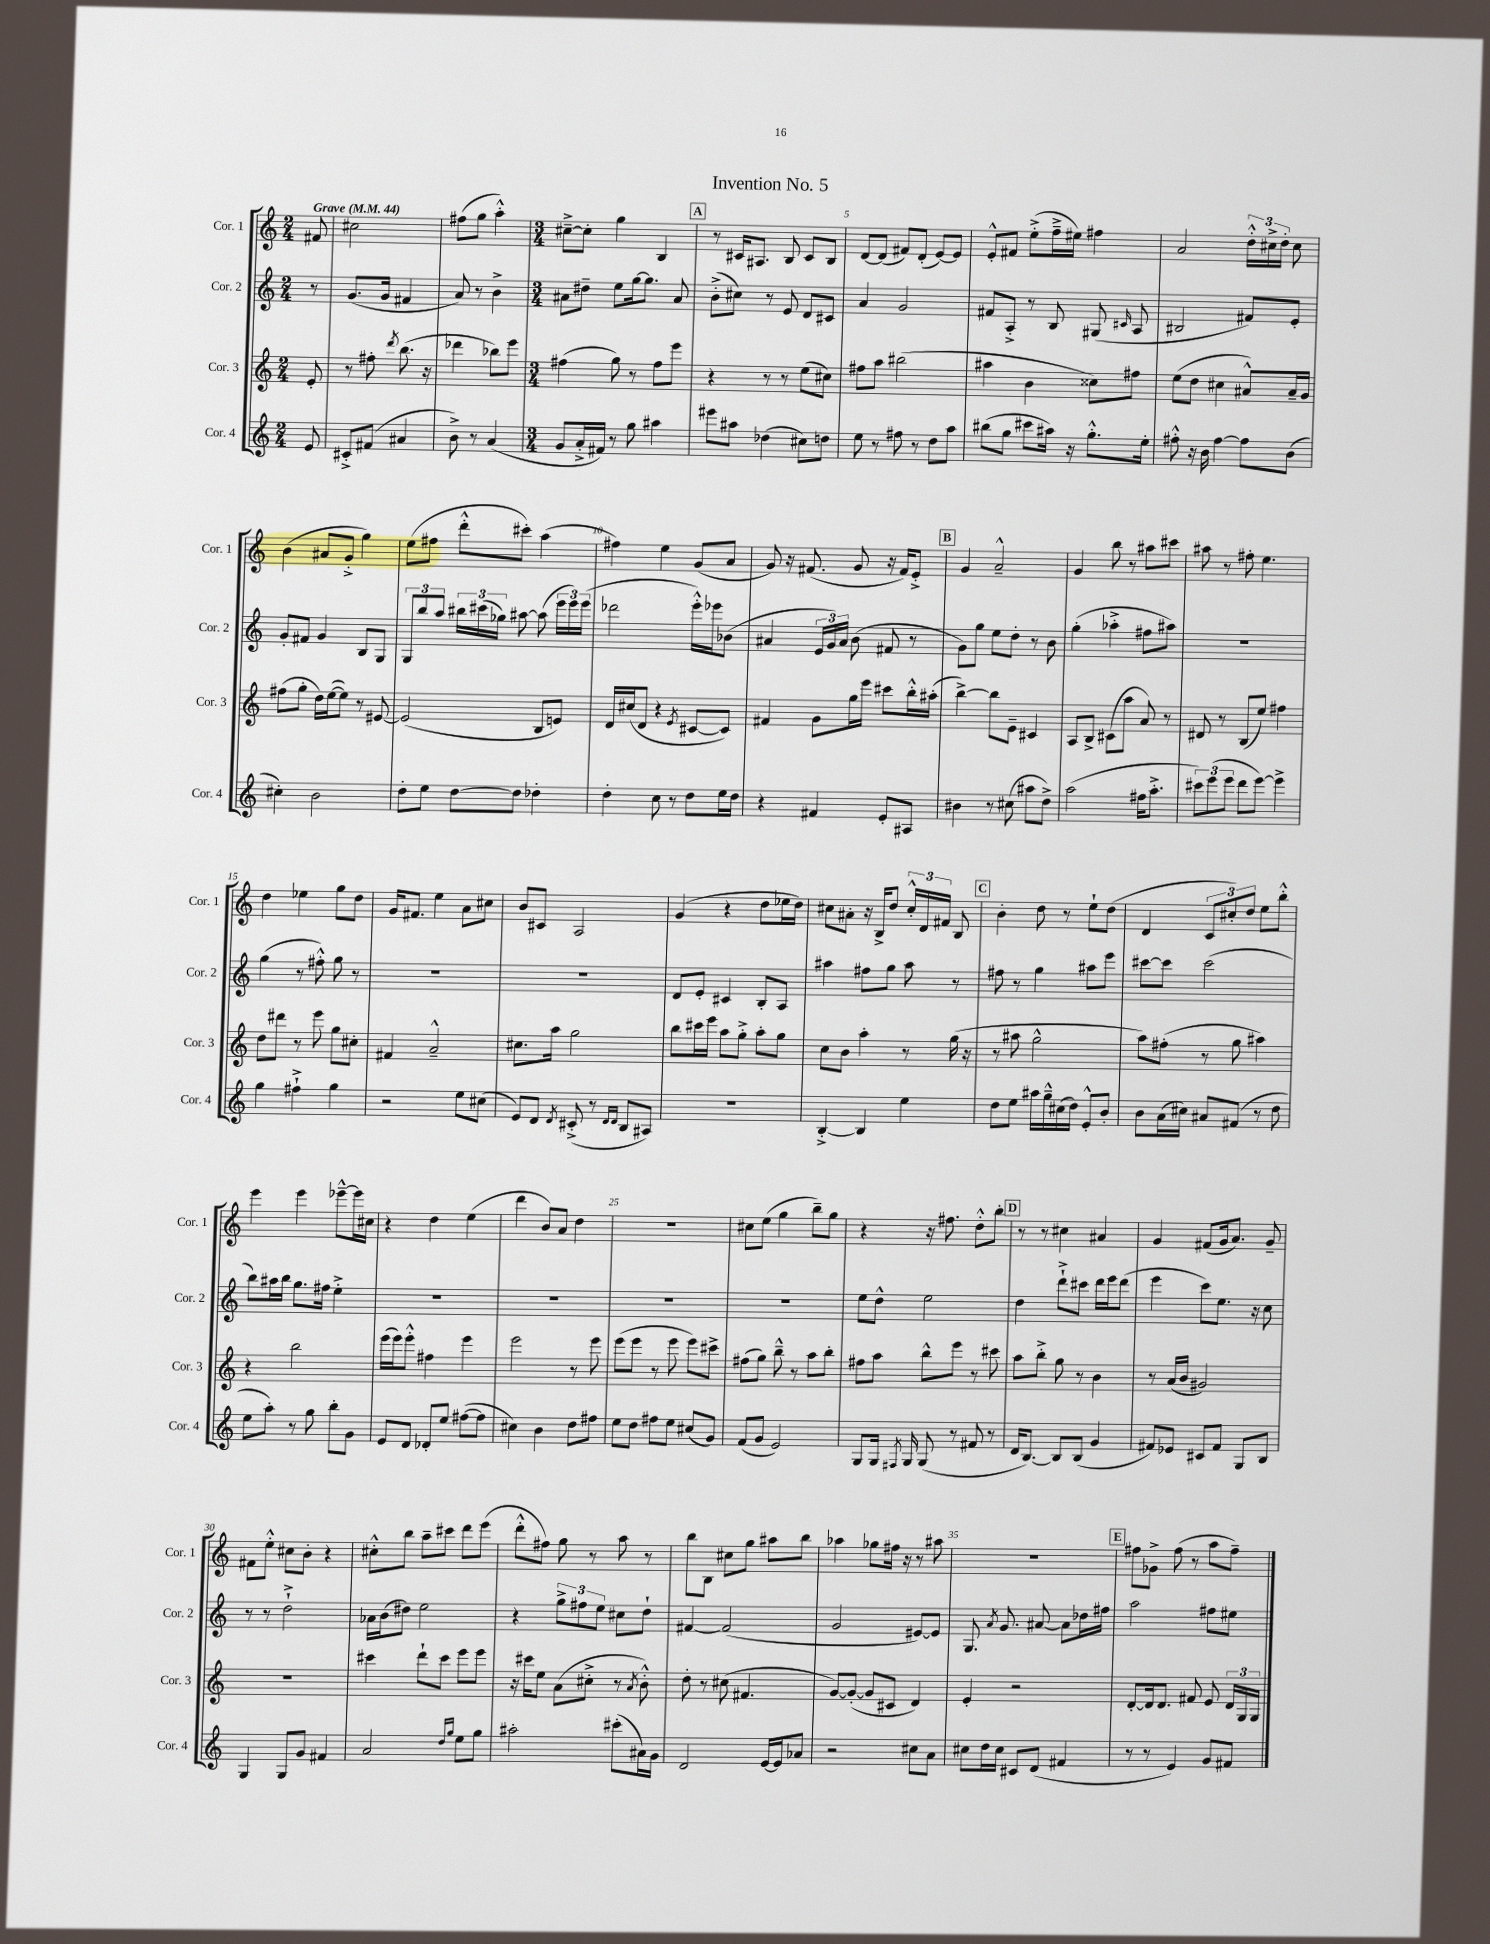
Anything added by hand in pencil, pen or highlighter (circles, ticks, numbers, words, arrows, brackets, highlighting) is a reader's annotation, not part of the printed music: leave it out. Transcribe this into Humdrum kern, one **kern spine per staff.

**kern	**kern	**kern	**kern
*staff4	*staff3	*staff2	*staff1
*clefG2	*clefG2	*clefG2	*clefG2
*k[]	*k[]	*k[]	*k[]
*M2/4	*M2/4	*M2/4	*M2/4
*MM44	*MM44	*MM44	*MM44
8e	8e'	8r	8f#
=	=	=	=
8c#'^	8r	(8.g	2cc#
(8f#	8ff#'	.	.
.	.	16g	.
.	8qddd	.	.
4a#	(8.bb	4f#	.
.	16r	.	.
=	=	=	=
8b^)	4ddd-	8a)	(8ff#
8r	.	8r	8gg
(4a	8bb-)	4b^	4aa'^^)
.	8eee	.	.
=	=	=	=
*M3/4	*M3/4	*M3/4	*M3/4
8g	(4ff#	8a#	[8cc#~^
16a'^	.	8dd#~	8cc#']
16f#)	.	.	.
8r	8gg)	8ee	4gg
8gg	8r	[16gg	.
.	.	8.gg]	.
4aa#	8ff#	.	4B
.	8eee	8a#	.
=	=	=	=
8eee#	4r	(8b'^	8r
8aa#	.	8cc#)	16c#
.	.	.	8.A#
(4dd-	8r	8r	.
.	8r	8e	8B
8cc#)	(8ee	8d	8c#
8dd	8cc#)	8c#	8B
=	=	=	=
8ee	8ff#	4a	[8d
8r	8aa	.	(8d]
8ff#	(2bb#	2g	8f#)
8r	.	.	(8d'
8dd	.	.	[8e)
8aa	.	.	8e]
=	=	=	=
(8bb#	4aa#	8f#	8e'^^
8gg	.	8A'^	8f#
8ccc#	4b	8r	(8ee'^
16aa#)	.	8B	16ff~^
16r	.	.	16ee#)
8.gg'^^	8cc##)	(8G#	4ff#
.	.	16qqc#	.
.	8ff#	8A	.
16ee'	.	.	.
=	=	=	=
8ff#'^^	(8ee	2B#	2a
16r	8dd	.	.
16b	.	.	.
[4ff#	4cc#	.	.
8ff#]	8a#^^)	8f#)	24dd'^^
.	.	.	24cc#^
.	.	.	24dd'
(8b	16a#~	8e'	8cc#
.	16g	.	.
=	=	=	=
4cc#')	(8ff#	8g'	(4b
.	8gg'	8f#	.
2b	16dd)	4g	8a#
.	([16ee	.	.
.	8ee])	.	8g'^
.	8r	8B	4gg)
.	[8e#	8G	.
=	=	=	=
8dd'	(2e#]	12G	(8ee
.	.	12bb	.
8ee	.	.	8ff#
.	.	12aa	.
[8dd	.	24bb#	8ddd'^^
.	.	(24ccc#	.
.	.	24gg-)	.
8dd]	.	[8aa#	8ccc#')
4dd-'	8B	(8aa#]	(4aa
.	8e)	24eee	.
.	.	24eee)	.
.	.	(24eee	.
=	=	=	=
4dd'	16d	2ddd-	4ff#)
.	(16cc#	.	.
.	8d	.	.
8cc	4r	.	4ee
8r	.	.	.
.	8qe	.	.
8dd	[8c#	16eee'^^)	(8g
.	.	16eee-	.
16ee	8c#])	(8b-	8a
16dd	.	.	.
=	=	=	=
4r	4f#	4a#	8g)
.	.	.	16r
.	.	.	(8.f#
4f#	8g	24e	.
.	.	24g)	.
.	.	24a#	.
.	16gg	(8b	8g
.	16eee	.	.
8e'	8ccc#	8f#	16r
.	.	.	16f#)
8A#	16bb'^^	8r	8e'^
.	(16aa#'	.	.
=	=	=	=
4b#	[4bb^)	8g)	4g
.	.	8gg	.
8r	8bb]	8ee	2a~^^
(8cc#	8e~	8dd'	.
8aa#	4c#	8r	.
8dd^)	.	8b	.
=	=	=	=
(2aa	8A	(4gg'	4g
.	8B^	.	.
.	(8c#	4aa-'^	8bb
.	8aa	.	8r
16ff#	8a)	8ff#	8aa#
8.aa'^	.	.	.
.	8r	8aa#)	8ccc#
=	=	=	=
12ccc#)	8d#	2.r	8aa#
(12eee	.	.	.
.	8r	.	8r
12eee	.	.	.
8ddd	(8B	.	8ff#'
[8eee)	8ee)	.	4.ee
4eee^]	4ff#	.	.
=	=	=	=
4gg	8dd	(4gg	4dd
.	8ddd#	.	.
4ff#`^	8r	8r	4ee-
.	8eee	8ff#'^^)	.
4gg	8gg	8gg	8gg
.	8cc#'	8r	8dd
=	=	=	=
2r	4f#	2.r	16g
.	.	.	8.f#
.	2a~^^	.	4ee
8ee	.	.	8a
(8cc#	.	.	8cc#
=	=	=	=
8e)	8.cc#	2.r	8b
8d	.	.	8c#
.	16aa	.	.
8qd	.	.	.
(8c#'^	2gg	.	2A
8r	.	.	.
16qqd	.	.	.
16qqd	.	.	.
8B	.	.	.
8A#)	.	.	.
=	=	=	=
2.r	8bb	8d	(4g
.	16ccc#	8e'	.
.	16eee	.	.
.	8aa	4c#	4r
.	8gg'^	.	.
.	8aa'	8B'	8dd
.	8gg	8A	16ee-
.	.	.	16dd)
=	=	=	=
[4B'^	8cc	4aa#	8cc#
.	8b	.	8a#'
4B]	4aa'	8ff#	16r
.	.	.	16B^
.	.	8gg	8dd
4ee	8r	8aa#	24cc#'^^
.	.	.	24d
.	.	.	24f#
.	(16gg	8r	8B
.	16r	.	.
=	=	=	=
8dd	8r	8ff#	4b'
8ee	8aa#	8r	.
16aa#	2gg^^	4gg	8dd
16gg~^^	.	.	.
(16cc#	.	.	8r
16dd)	.	.	.
8e'^^	.	8aa#	8ee`
8b'	.	8eee	(8dd
=	=	=	=
8b	8aa)	[8ccc#	4d
(16a	(8ff#'	8ccc#]	.
16cc#)	.	.	.
8a#	8r	(2ccc#	12c
.	.	.	12cc#')
(8f#	8gg	.	.
.	.	.	12dd
8r	4aa#)	.	8ee
8dd	.	.	8bb'^^
=	=	=	=
8ee	4r	8bb)	4eee
8aa')	.	16aa#	.
.	.	16bb	.
8r	2bb	8.gg	4eee
8gg	.	.	.
.	.	16ff#	.
8bb'	.	4ee'^	[8eee-~^^
8g	.	.	16eee-]
.	.	.	16cc#
=	=	=	=
8e	(16eee	2.r	4r
.	16eee)	.	.
8d	8eee'^^	.	.
8d-'	4ff#	.	4dd
8ee	.	.	.
([8ff#	4eee	.	(4ee
8ff#]	.	.	.
=	=	=	=
4cc#)	2eee	2.r	4ddd
4b	.	.	8b)
.	.	.	8a
8dd	8r	.	4dd
8ff#	8eee	.	.
=	=	=	=
8ee	(8eee	2.r	2.r
8dd	8eee	.	.
8ff#	8r	.	.
8ee	8eee	.	.
(8cc#	8eee)	.	.
8g)	8ccc#^	.	.
=	=	=	=
(8f	(8ff#	2.r	8cc#
8g	8gg)	.	(8ee
2e)	8bb~^^	.	4gg
.	8r	.	.
.	8aa	.	8bb~)
.	8bb'	.	8gg
=	=	=	=
8G	8ff#	8ee	4r
16G	8aa	8dd^^	.
8qF#	.	.	.
16G	.	.	.
(8G	8bb^^	2ee	16r
.	.	.	8.ff#
8r	8eee	.	.
8f#	8r	.	8dd'^^
8r	8ccc#	.	8bb'
=	=	=	=
16d	8aa	4dd	8r
[8.B)	.	.	.
.	8bb'^	.	8r
8B]	8gg	8ddd`^	4cc#
(8B	8r	8ccc#	.
4g	4b	16ddd	4a#
.	.	16eee	.
.	.	(8ddd	.
=	=	=	=
8f#)	8r	4eee	4g
8e-	(16a	.	.
.	16b	.	.
8c#	2g#)	8ccc)	(8f#
8f#	.	8.ee	16g
.	.	.	8.a)
8G	.	.	.
.	.	16r	.
8B	.	8cc	8g~
=	=	=	=
4G	2.r	8r	8f#
.	.	8r	8ee'^^
8G	.	2dd`^	8cc#
8g	.	.	8b'
4f#	.	.	4r
=	=	=	=
2a	4ccc#	16a-	8cc#'^^
.	.	(16b	.
.	.	8dd#)	8bb
.	8ddd`	2ee	8aa~
.	8ccc#	.	8ccc#
16qqdd	.	.	.
16qqgg	.	.	.
8ee	8eee	.	8ddd
8gg	8eee	.	(8eee
=	=	=	=
2aa#'	16r	4r	8ddd'^^
.	16ccc#	.	.
.	8ee	.	8ff#)
.	(8a	12gg^	8gg
.	.	12ff#	.
.	8cc#'^	.	8r
.	.	12ee	.
(8ccc#'	8r	8cc#	8aa
.	8qa	.	.
16a#)	8b'^^)	8dd`	8r
16g	.	.	.
=	=	=	=
2d	8dd'	[4f#	8bb
.	8r	.	8B
.	(8cc#	(2f#]	8cc#
.	4.f#	.	8gg
[16e	.	.	8aa#
16e]	.	.	.
8a-	.	.	8bb
=	=	=	=
2r	[8g)	2g	4aa-
.	(8g'_	.	.
.	8g]	.	8gg-
.	8c#	.	16ff#
.	.	.	16r
8cc#	4d)	[8e#)	8r
8a	.	8e#]	8aa#
=	=	=	=
8cc#	4e'	8.G	2.r
16dd	.	.	.
.	.	8qa	.
16cc#	.	8.g	.
8c#	2r	.	.
(8d	.	[8a#	.
4f#	.	8a#]	.
.	.	16dd-	.
.	.	16ff#	.
=	=	=	=
8r	[8d'	2aa	8ff#
8r	16d]	.	8g-^
.	8.d	.	.
4e)	.	.	(8ff#
.	8f#	.	8r
8g	8e	8ff#	8aa
8f#	24d	8ee#	8ff#~)
.	24G	.	.
.	24G	.	.
==	==	==	==
*-	*-	*-	*-
